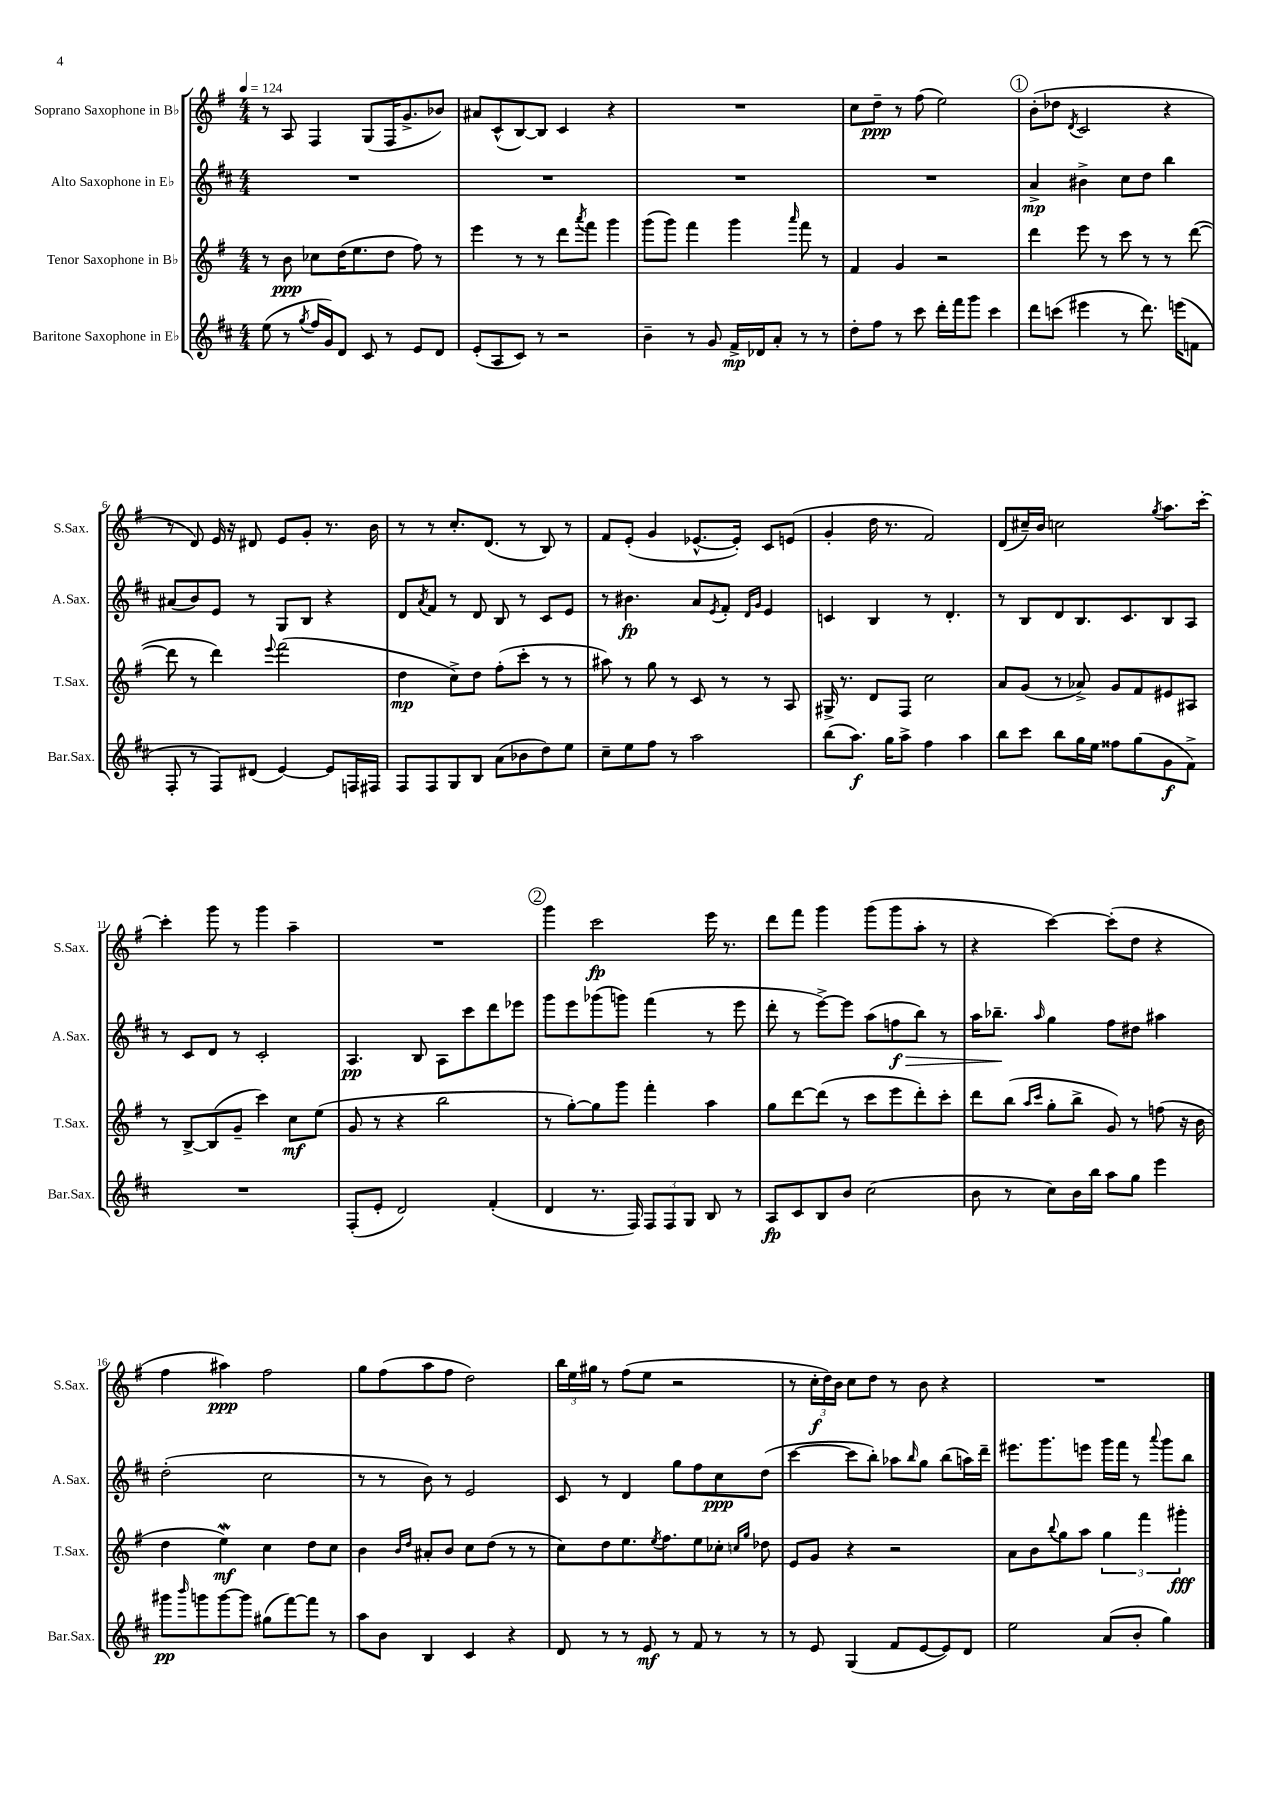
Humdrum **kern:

**kern	**dynam	**kern	**dynam	**kern	**dynam	**kern	**dynam
*part4	*part4	*part3	*part3	*part2	*part2	*part1	*part1
*staff4	*staff4	*staff3	*staff3	*staff2	*staff2	*staff1	*staff1
*I"Baritone Saxophone in E♭	*	*I"Tenor Saxophone in B♭	*	*I"Alto Saxophone in E♭	*	*I"Soprano Saxophone in B♭	*
*I'Bar.Sax.	*	*I'T.Sax.	*	*I'A.Sax.	*	*I'S.Sax.	*
*clefG2	*	*clefG2	*	*clefG2	*	*clefG2	*
*k[f#c#]	*	*k[f#]	*	*k[f#c#]	*	*k[f#]	*
*M4/4	*	*M4/4	*	*M4/4	*	*M4/4	*
*MM124	*	*MM124	*	*MM124	*	*MM124	*
=1	=1	=1	=1	=1	=1	=1	=1
(8ee\	.	8r	.	1r	.	8r	.
8r	.	8b\	ppp	.	.	8A/	.
8qgg/	.	.	.	.	.	.	.
16ff#/LL	.	8cc-X\L	.	.	.	4F#/	.
16g/J)	.	.	.	.	.	.	.
8d/J	.	(16dd\K	.	.	.	.	.
.	.	8.ee\	.	.	.	.	.
8c#/	.	.	.	.	.	(8G/L	.
8r	.	8dd\J	.	.	.	16F#/K	.
.	.	.	.	.	.	8.g^/	.
8e/L	.	8ff#\)	.	.	.	.	.
8d/J	.	8r	.	.	.	8b-X/J)	.
=2	=2	=2	=2	=2	=2	=2	=2
(8e'/L	.	4eee\	.	1r	.	8a#X/L	.
8A/	.	.	.	.	.	(8c^^/	.
8c#/J)	.	8r	.	.	.	[8B/)	.
8r	.	8r	.	.	.	8B/J]	.
2r	.	8ddd\L	.	.	.	4c/	.
.	.	8qaaa/	.	.	.	.	.
.	.	8fff#\J	.	.	.	.	.
.	.	4ggg\	.	.	.	4r	.
=3	=3	=3	=3	=3	=3	=3	=3
4b~\	.	(8ggg\L	.	1r	.	1r	.
.	.	8ggg\J)	.	.	.	.	.
8r	.	4fff#\	.	.	.	.	.
8g/	.	.	.	.	.	.	.
16f#^/LL	mp	4ggg\	.	.	.	.	.
16d-X/J	.	.	.	.	.	.	.
8a'/J	.	.	.	.	.	.	.
.	.	16qqaaa/	.	.	.	.	.
8r	.	8fff#\	.	.	.	.	.
8r	.	8r	.	.	.	.	.
=4	=4	=4	=4	=4	=4	=4	=4
8dd'\L	.	4f#/	.	1r	.	8cc\L	.
8ff#\J	.	.	.	.	.	8dd~\J	ppp
8r	.	4g/	.	.	.	8r	.
8ccc#\	.	.	.	.	.	(8ff#\	.
16ddd'\LL	.	2r	.	.	.	2ee\)	.
16fff#\J	.	.	.	.	.	.	.
8ggg\J	.	.	.	.	.	.	.
4ccc#\	.	.	.	.	.	.	.
!!LO:REH:place=s1:t=1
=5	=5	=5	=5	=5	=5	=5	=5
8ddd\L	.	4ddd\	.	4a^/	mp	(8b'\L	.
(8cccn\J	.	.	.	.	.	8dd-X\J	.
.	.	.	.	.	.	8qd/	.
4eee#X\	.	8eee\	.	4b#X^\	.	2c/	.
.	.	8r	.	.	.	.	.
8r	.	8ccc\	.	8cc#\L	.	.	.
8.ddd\)	.	8r	.	8dd\J	.	.	.
.	.	8r	.	4bb\	.	4r	.
(16eeen\KL	.	.	.	.	.	.	.
8fn\J	.	([8ddd\	.	.	.	.	.
!!LO:LB:g=z
=6	=6	=6	=6	=6	=6	=6	=6
8F#'/	.	8ddd\]	.	(8a#X/L	.	8r	.
8r	.	8r	.	8b/)	.	8d/)	.
8F#/L)	.	4ddd\)	.	8e/J	.	16e/	.
.	.	.	.	.	.	16r	.
(8d#X/J	.	.	.	8r	.	8d#X/	.
.	.	8qqeee/	.	.	.	.	.
[4e/)	.	(2fff#\	.	8G/L	.	8e/L	.
.	.	.	.	8B/J	.	8g'/J	.
8e/L]	.	.	.	4r	.	8.r	.
16Fn/L	.	.	.	.	.	.	.
16F#X/JJ	.	.	.	.	.	16b\	.
=7	=7	=7	=7	=7	=7	=7	=7
8F#/L	.	4dd\	mp	8d/L	.	8r	.
.	.	.	.	8qa/	.	.	.
8F#/	.	.	.	8f#/J	.	8r	.
8G/	.	8cc^\L)	.	8r	.	8.cc'/L	.
8B/J	.	8dd\J	.	8d/	.	.	.
.	.	.	.	.	.	(8.d/J	.
(8a\L	.	(8ff#'\L	.	8B/	.	.	.
8b-X\	.	8ccc'\J	.	8r	.	8r	.
8dd\)	.	8r	.	8c#/L	.	8B/)	.
8ee\J	.	8r	.	8e/J	.	8r	.
=8	=8	=8	=8	=8	=8	=8	=8
8cc#~\L	.	8aa#X\)	.	8r	.	8f#/L	.
8ee\	.	8r	.	4.b#X\	fp	(8e'/J	.
8ff#\J	.	8gg\	.	.	.	4g/	.
8r	.	8r	.	.	.	.	.
2aa\	.	8c/	.	8a/L	.	[8.e-X^^/L	.
.	.	.	.	8qe/	.	.	.
.	.	8r	.	8f#'/J	.	.	.
.	.	.	.	.	.	16e-'/Jk])	.
.	.	.	.	16qqd/LL	.	.	.
.	.	.	.	16qqg/JJ	.	.	.
.	.	8r	.	4e/	.	8c/L	.
.	.	8A/	.	.	.	(8en/J	.
=9	=9	=9	=9	=9	=9	=9	=9
(8bb\L	.	16G#X^/	.	4cn/	.	4g'/	.
.	.	8.r	.	.	.	.	.
8.aa\J)	f	.	.	.	.	.	.
.	.	8d/L	.	4B/	.	16dd\	.
16gg\KL	.	.	.	.	.	8.r	.
8aa^\J	.	8F#/J	.	.	.	.	.
4ff#\	.	2cc\	.	8r	.	2f#/)	.
.	.	.	.	4.d'/	.	.	.
4aa\	.	.	.	.	.	.	.
=10	=10	=10	=10	=10	=10	=10	=10
8bb\L	.	8a/L	.	8r	.	(8d/L	.
8ccc#\J	.	(8g/J	.	8B/L	.	16cc#X~/L)	.
.	.	.	.	.	.	16b/JJ	.
8bb\L	.	8r	.	8d/	.	2ccn\	.
16gg\L	.	8a-X^/)	.	8.B/	.	.	.
16ee\JJ	.	.	.	.	.	.	.
8ff##X\L	.	8g/L	.	.	.	.	.
.	.	.	.	8.c#/	.	.	.
(8gg\	.	8f#/	.	.	.	.	.
.	.	.	.	.	.	8qgg/	.
8g\	f	8e#X/	.	8B/	.	8.aa\L	.
8f#^\J)	.	8A#X/J	.	8A/J	.	.	.
.	.	.	.	.	.	[16ccc'\Jk	.
!!LO:LB:g=z
=11	=11	=11	=11	=11	=11	=11	=11
1r	.	8r	.	8r	.	4ccc'\]	.
.	.	[8B^/L	.	8c#/L	.	.	.
.	.	(8B/]	.	8d/J	.	8ggg\	.
.	.	8g~/J	.	8r	.	8r	.
.	.	4ccc\)	.	2c#'/	.	4ggg\	.
.	.	8cc\L	mf	.	.	4aa~\	.
.	.	(8ee\J	.	.	.	.	.
=12	=12	=12	=12	=12	=12	=12	=12
(8F#'/L	.	8g/	.	4.A/	pp	1r	.
8e'/J	.	8r	.	.	.	.	.
2d/)	.	4r	.	.	.	.	.
.	.	.	.	8B/	.	.	.
.	.	2bb\	.	8A\L	.	.	.
.	.	.	.	8ccc#\	.	.	.
(4f#'/	.	.	.	8ddd\	.	.	.
.	.	.	.	8eee-X\J	.	.	.
!!LO:REH:place=s1:t=2
=13	=13	=13	=13	=13	=13	=13	=13
4d/	.	8r	.	8ggg\L	.	4ggg\	.
.	.	[8gg'\L)	.	8eee\	.	.	.
8.r	.	8gg\]	.	(8ggg-X\	.	2ccc\	fp
.	.	8ggg\J	.	8gggn\J)	.	.	.
16F#/)	.	.	.	.	.	.	.
12F#/L	.	4fff#'\	.	(4fff#\	.	.	.
12F#/	.	.	.	.	.	.	.
12G/J	.	.	.	.	.	.	.
8B/	.	4aa\	.	8r	.	16eee\	.
.	.	.	.	.	.	8.r	.
8r	.	.	.	8eee\	.	.	.
=14	=14	=14	=14	=14	=14	=14	=14
8A/L	fp	8gg\L	.	8ddd'\	.	8ddd\L	.
8c#/	.	[8ddd\	.	8r	.	8fff#\J	.
8B/	.	(8ddd\J]	.	[8eee^\L)	.	4ggg\	.
8b/J	.	8r	.	8eee\J]	.	.	.
(2cc#\	.	8ccc\L	.	(8aa\L	.	(8ggg\L	.
!	!	!	!	!	!LO:HP:b	!	!
.	.	8eee\	.	8ffn\	> f	8ggg\	.
.	.	8ddd'\)	.	8bb\J)	.	8aa'\J	.
.	.	8ccc'\J	.	8r	.	8r	.
=15	=15	=15	=15	=15	=15	=15	=15
8b\	.	8ddd\L	.	16aa\KL	.	4r	.
.	.	.	.	8.bb-X~\J	.	.	.
8r	.	(8bb\J	.	.	.	.	.
.	.	16qqaa/LL	.	.	.	.	.
.	.	16qqccc/JJ	.	16qqaa/	.	.	.
8cc#\L)	.	8gg'\L	.	4gg\	]	[4ccc\)	.
16b\L	.	8bb^\J	.	.	.	.	.
16bb\JJ	.	.	.	.	.	.	.
8aa\L	.	8g/)	.	8ff#\L	.	(8ccc'\L]	.
8gg\J	.	8r	.	8dd#X\J	.	8dd\J	.
4eee\	.	(8ffn\	.	4aa#X\	.	4r	.
.	.	16r	.	.	.	.	.
.	.	16b\	.	.	.	.	.
!!LO:LB:g=z
=16	=16	=16	=16	=16	=16	=16	=16
8ggg#X\L	pp	4dd\	.	(2dd'\	.	4ff#\	.
16qqbbb/	.	.	.	.	.	.	.
8gggn\	.	.	.	.	.	.	.
[8ggg\	.	4eeW\)	mf	.	.	4aa#X\)	ppp
8ggg\J]	.	.	.	.	.	.	.
(8gg#X\L	.	4cc\	.	2cc#\	.	2ff#\	.
[8fff#\)	.	.	.	.	.	.	.
8fff#\J]	.	8dd\L	.	.	.	.	.
8r	.	8cc\J	.	.	.	.	.
=17	=17	=17	=17	=17	=17	=17	=17
8aa\L	.	4b\	.	8r	.	8gg\L	.
8b\J	.	.	.	8r	.	(8ff#\	.
.	.	16qqb/LL	.	.	.	.	.
.	.	16qqdd/JJ	.	.	.	.	.
4B/	.	8a#X'/L	.	8b\)	.	8aa\	.
.	.	8b/J	.	8r	.	8ff#\J	.
4c#/	.	8cc\L	.	2e/	.	2dd\)	.
.	.	(8dd\J	.	.	.	.	.
4r	.	8r	.	.	.	.	.
.	.	8r	.	.	.	.	.
=18	=18	=18	=18	=18	=18	=18	=18
8d/	.	8cc\L)	.	8c#/	.	24bb\LL	.
.	.	.	.	.	.	24ee\	.
.	.	.	.	.	.	24gg#X\JJ	.
8r	.	8dd\	.	8r	.	8r	.
8r	.	8.ee\	.	4d/	.	(8ff#\L	.
8e/	mf	.	.	.	.	8ee\J	.
.	.	8qee/	.	.	.	.	.
.	.	8.ff#\	.	.	.	.	.
8r	.	.	.	8gg\L	.	2r	.
8f#/	.	8ee\	.	8ff#\	.	.	.
8r	.	8cc-X'\J	.	8cc#\	ppp	.	.
.	.	16qqccn/LL	.	.	.	.	.
.	.	16qqgg/JJ	.	.	.	.	.
8r	.	8dd-X\	.	(8dd\J	.	.	.
=19	=19	=19	=19	=19	=19	=19	=19
8r	.	8e/L	.	[4ccc#\	.	8r	.
8e/	.	8g/J	.	.	.	24cc'\LL	f
.	.	.	.	.	.	24dd\)	.
.	.	.	.	.	.	24b\JJ	.
(4G/	.	4r	.	8ccc#\L]	.	8cc\L	.
.	.	.	.	8bb'\J)	.	8dd\J	.
8f#/L	.	2r	.	8aa-X\L	.	8r	.
.	.	.	.	16qqbb/	.	.	.
[8e/	.	.	.	8gg\J	.	8b\	.
8e/])	.	.	.	(8bb\L	.	4r	.
8d/J	.	.	.	16aan\L)	.	.	.
.	.	.	.	16ddd~\JJ	.	.	.
=20	=20	=20	=20	=20	=20	=20	=20
2ee\	.	8a\L	.	8.eee#X\L	.	1r	.
.	.	8b\	.	.	.	.	.
.	.	.	.	8.ggg\	.	.	.
.	.	8qqbb/	.	.	.	.	.
.	.	8gg\	.	.	.	.	.
.	.	8aa\J	.	8eeen\J	.	.	.
(8a/L	.	6gg\	.	16ggg\LL	.	.	.
.	.	.	.	16fff#\JJ	.	.	.
8b'/J	.	.	.	8r	.	.	.
.	.	6fff#\	.	.	.	.	.
.	.	.	.	8qqaaa/	.	.	.
4gg\)	.	.	.	8ggg\L	.	.	.
.	.	6ggg#X'\	fff	.	.	.	.
.	.	.	.	8bb\J	.	.	.
==	==	==	==	==	==	==	==
*-	*-	*-	*-	*-	*-	*-	*-
